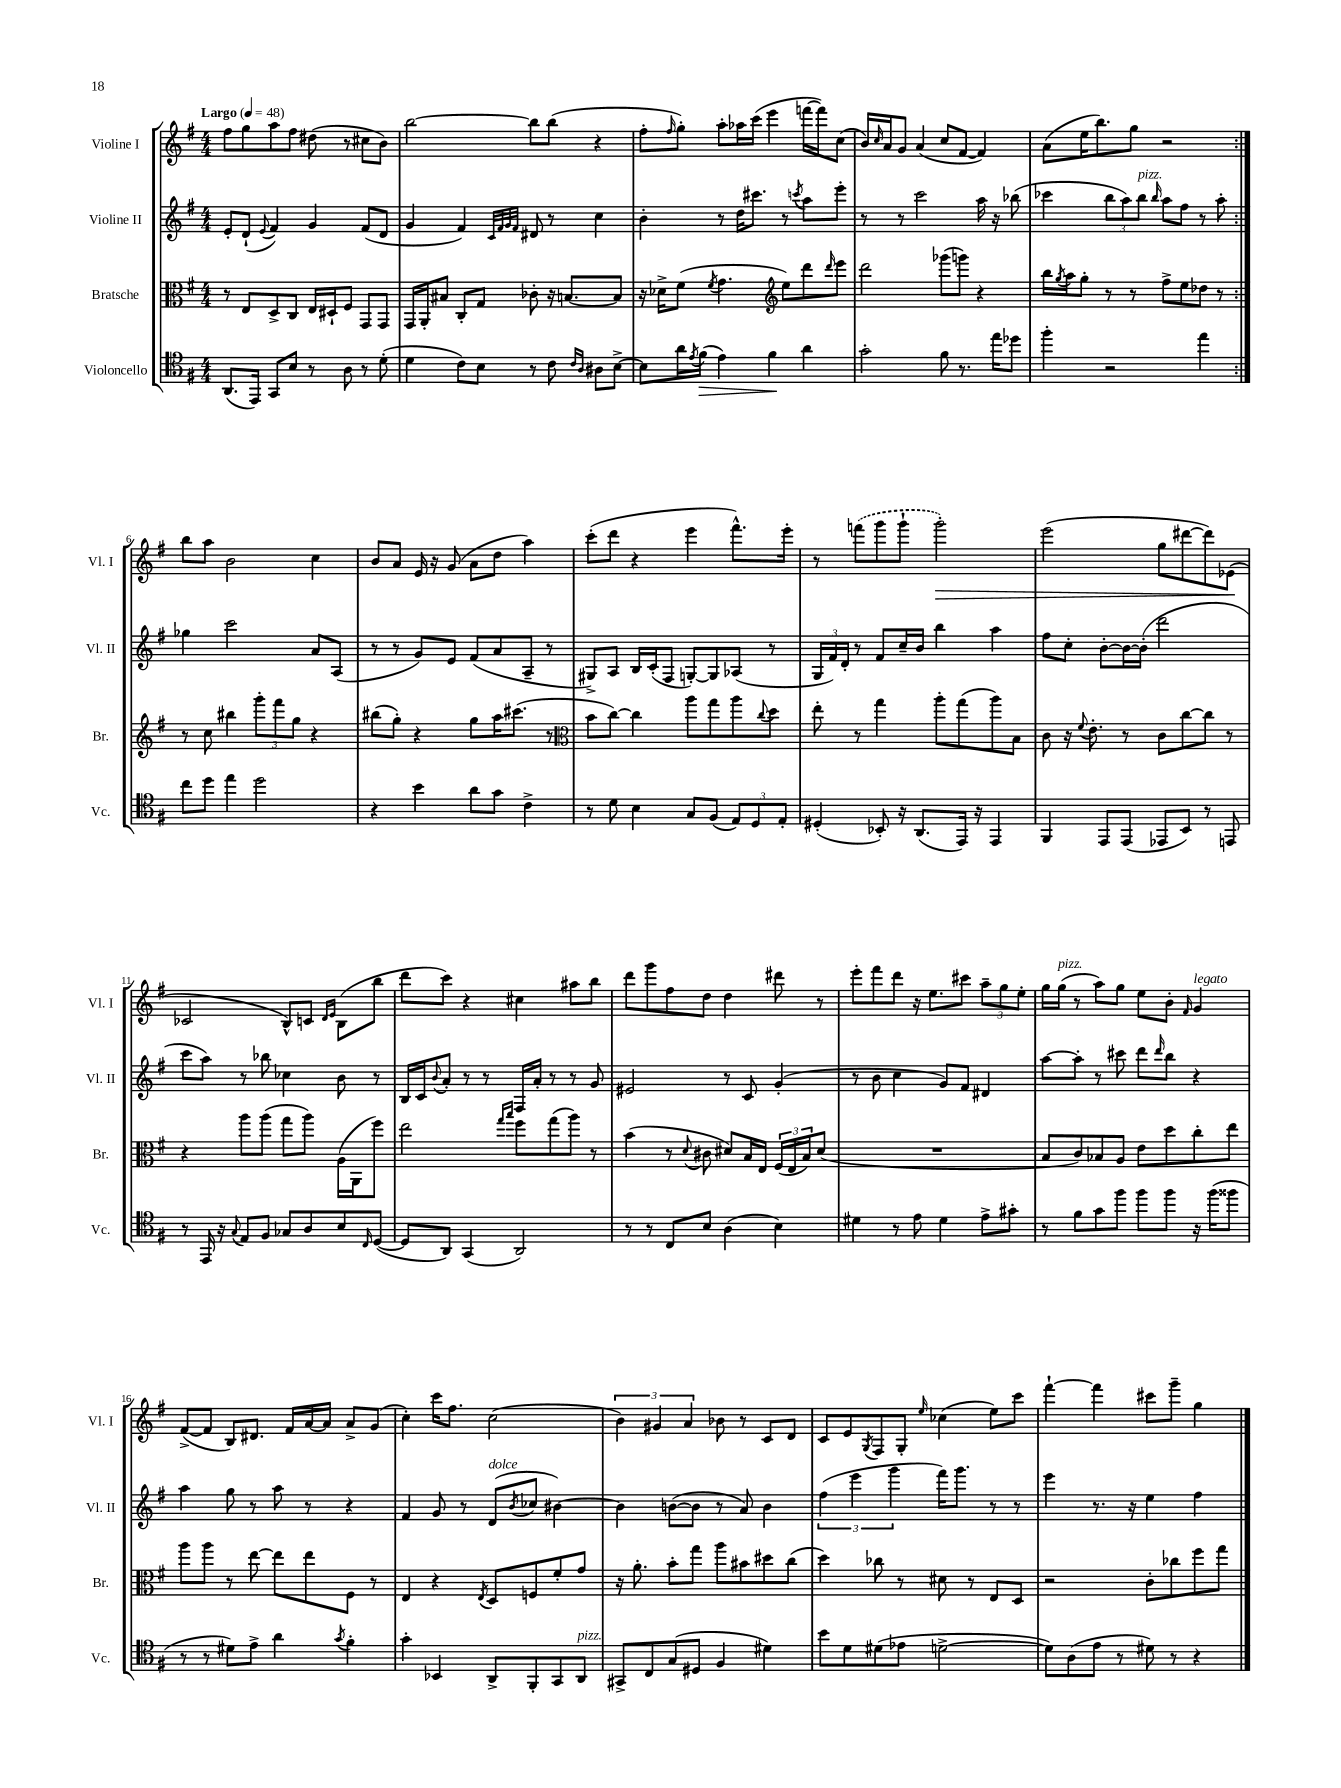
<<
\new StaffGroup <<
\new Staff = "s0" \with { instrumentName = "Violine I" shortInstrumentName = "Vl. I" } {
    \clef treble \key g \major \numericTimeSignature \time 4/4 \tempo "Largo" 4 = 48
    \repeat volta 2 { fis''8 g''8 a''8 fis''8 dis''8( r8 cis''8 b'8) |
    b''2~ b''8 b''8( r4 |
    fis''8-. \grace { fis''16 } g''8-.) a''8-. aes''16 c'''16( e'''4 f'''16~ f'''16) c''8( |
    b'16) \grace { c''16 } a'16 g'8 a'4( c''8 fis'8~ fis'4) |
    a'8( e''16 b''8.) g''8 r2 | }
    b''8 a''8 b'2 c''4 |
    b'8 a'8 e'16 r16 g'8( a'8 d''8 a''4) |
    c'''8-.( d'''8 r4 e'''4 fis'''8.-^) e'''16-. |
    r8 \once \slurDashed f'''8( g'''8 g'''8-! g'''2-.\>) |
    e'''2( g''8 dis'''8~ dis'''8) ees'8\!( |
    ces'2 b8-^) c'8 \grace { d'16 e'16 } b8( b''8 |
    d'''8 c'''8) r4 cis''4 ais''8 b''8 |
    d'''8 g'''8 fis''8 d''8 d''4 dis'''8 r8 |
    e'''8-. fis'''8 d'''8 r16 e''8. cis'''8 \tuplet 3/2 { a''8-- g''8 e''8-. } |
    g''16 g''16^\markup { \italic "pizz." }( r8 a''8) g''8 e''8 b'8-. \grace { fis'16 } g'4^\markup { \italic "legato" } |
    fis'8~->( fis'8 b8) dis'8. fis'16 a'16~ a'16 a'8-> g'8( |
    c''4-.) c'''16 fis''8. c''2( |
    \tuplet 3/2 { b'4) gis'4 a'4 } bes'8 r8 c'8 d'8 |
    c'8 e'8 \acciaccatura { g8 } fis8 g8-. \grace { e''16 } ces''4( e''8) c'''8 |
    fis'''4~-! fis'''4 cis'''8 g'''8-- g''4 \bar "|." |
}
\new Staff = "s1" \with { instrumentName = "Violine II" shortInstrumentName = "Vl. II" } {
    \clef treble \key g \major \numericTimeSignature \time 4/4
    \repeat volta 2 { e'8-. d'8-!( \appoggiatura { e'8 } fis'4) g'4 fis'8( d'8 |
    g'4 fis'4) \grace { c'32 fis'32 g'32 fis'32 } dis'8 r8 c''4 |
    b'4-. r8 d''16 cis'''8. r8 \acciaccatura { c'''8 } a''8 e'''8-. |
    r8 r8 c'''2 a''16 r16 bes''8( |
    ces'''4 \tuplet 3/2 { b''8 a''8) b''8^\markup { \italic "pizz." } } \grace { b''16 } a''8 fis''8 r8 a''8-. | }
    ges''4 c'''2 a'8 a8( |
    r8 r8 g'8) e'8 fis'8( a'8 a8-- r8 |
    gis8->) a8 b16 c'16-.( fis8 g8~-.) g8 aes8( r8 |
    \tuplet 3/2 { g16 fis'16) d'16-. } r8 fis'8 c''16-- b'16 b''4 a''4 |
    fis''8 c''8-. b'8~-. b'16~ b'16-.( d'''2 |
    c'''8 a''8) r8 bes''8 ces''4 b'8 r8 |
    b16 c'16 \appoggiatura { b'8 } a'8-. r8 r8 fis16 a'16-. r8 r8 g'8 |
    eis'2 r8 c'8 g'4-.( |
    r8 b'8 c''4 g'8) fis'8 dis'4 |
    a''8~ a''8-. r8 cis'''8 d'''8 \grace { d'''16 } b''8 r4 |
    a''4 g''8 r8 a''8 r8 r4 |
    fis'4 g'8 r8 d'8^\markup { \italic "dolce" }( \acciaccatura { b'8 } ces''8 bis'4~) |
    bis'4 b'8~( b'8 r8 a'8) b'4 |
    \tuplet 3/2 { fis''4( e'''4 g'''4 } fis'''16) g'''8. r8 r8 |
    e'''4 r8. r16 e''4 fis''4 \bar "|." |
}
\new Staff = "s2" \with { instrumentName = "Bratsche" shortInstrumentName = "Br." } {
    \clef alto \key g \major \numericTimeSignature \time 4/4
    \repeat volta 2 { r8 e8 d8-> c8 e16 dis16-! fis8 g,8 g,8 |
    g,16 a,16-. bis8 c8-. g8 ces'8-. r16 b8.~ b8 |
    r16 des'16-> fis'8( \acciaccatura { fis'8 } g'4. \clef treble e''8) d'''8 \grace { d'''16 } e'''8 |
    d'''2 ges'''8( g'''8) r4 |
    b''16 \acciaccatura { g''8 } a''16 g''8-. r8 r8 fis''8-> e''8 des''8 r8 | }
    r8 c''8 bis''4 \tuplet 3/2 { g'''8-. fis'''8 g''8 } r4 |
    bis''8( g''8-.) r4 g''8 a''16 cis'''8.( r8 |
    \clef alto b'8 c''8~) c''4 a''8 g''8 a''8 \appoggiatura { c''8 } d''8 |
    e''8-. r8 g''4 a''8-. g''8( a''8) b8 |
    c'8 r16 \appoggiatura { fis'8 } e'8.-. r8 c'8 c''8~ c''8 r8 |
    r4 a''8 a''8( g''8 a''8) a16( a,16 fis''8) |
    e''2 \grace { g''16 b''16 } fis''8 g''8( a''8) r8 |
    b'4( r8 \appoggiatura { d'8 } cis'8 dis'8) b16 e16 \tuplet 3/2 { fis16( e16 b16) } dis'8( |
    R1 |
    b8 c'8) bes8 a8 e'8 d''8 c''8-. e''8 |
    a''8 a''8 r8 e''8~ e''8 e''8 fis8 r8 |
    e4 r4 \acciaccatura { e8 } d8 f8 fis'8-. g'8 |
    r16 a'8.-. b'8-. g''8 a''8 bis'8 dis''8 c''8( |
    d''4) ces''8 r8 dis'8 r8 e8 d8 |
    r2 c'8-. ces''8 fis''8 g''8 \bar "|." |
}
\new Staff = "s3" \with { instrumentName = "Violoncello" shortInstrumentName = "Vc." } {
    \clef tenor \key g \major \numericTimeSignature \time 4/4
    \repeat volta 2 { a,8.( e,16) g,8 b8 r8 a8 r8 d'8-.( |
    d'4 c'8) b8 r8 c'8 \grace { c'16 a16 } ais8 b8~-> |
    b8 a'16 \acciaccatura { e'8 } fis'16\>( e'4) fis'4\! a'4 |
    g'2-. fis'8 r8. e''16 des''8 |
    fis''4-. r2 e''4 | }
    c''8 d''8 e''4 d''2 |
    r4 b'4 a'8 g'8 c'4-> |
    r8 d'8 b4 g8 fis8( \tuplet 3/2 { e8) d8 e8-. } |
    dis4-.( bes,8-.) r16 a,8.( e,16) r16 e,4 |
    fis,4 e,8 e,8( ees,8 b,8) r8 e,8 |
    r8 e,16 r16 \appoggiatura { g8 } e8 fis8 ges8 a8 b8 \grace { c16 } d8~( |
    d8 a,8) g,4( a,2) |
    r8 r8 c8 b8 a4( b4) |
    dis'4 r8 e'8 dis'4 e'8-> gis'8-. |
    r8 fis'8 g'8 fis''8 fis''8 fis''8 r16 fis''16( fisis''8 |
    r8 r8 dis'8) e'8-> a'4 \acciaccatura { g'8 } fis'4-. |
    g'4-. bes,4 a,8-> fis,8-. g,8 a,8^\markup { \italic "pizz." } |
    gis,8-> c8 g8( dis8 fis4 dis'4) |
    b'8 d'8 dis'8( ees'8 d'2~-> |
    d'8) a8( e'8 r8 dis'8) r8 r4 \bar "|." |
}
>>
>>
